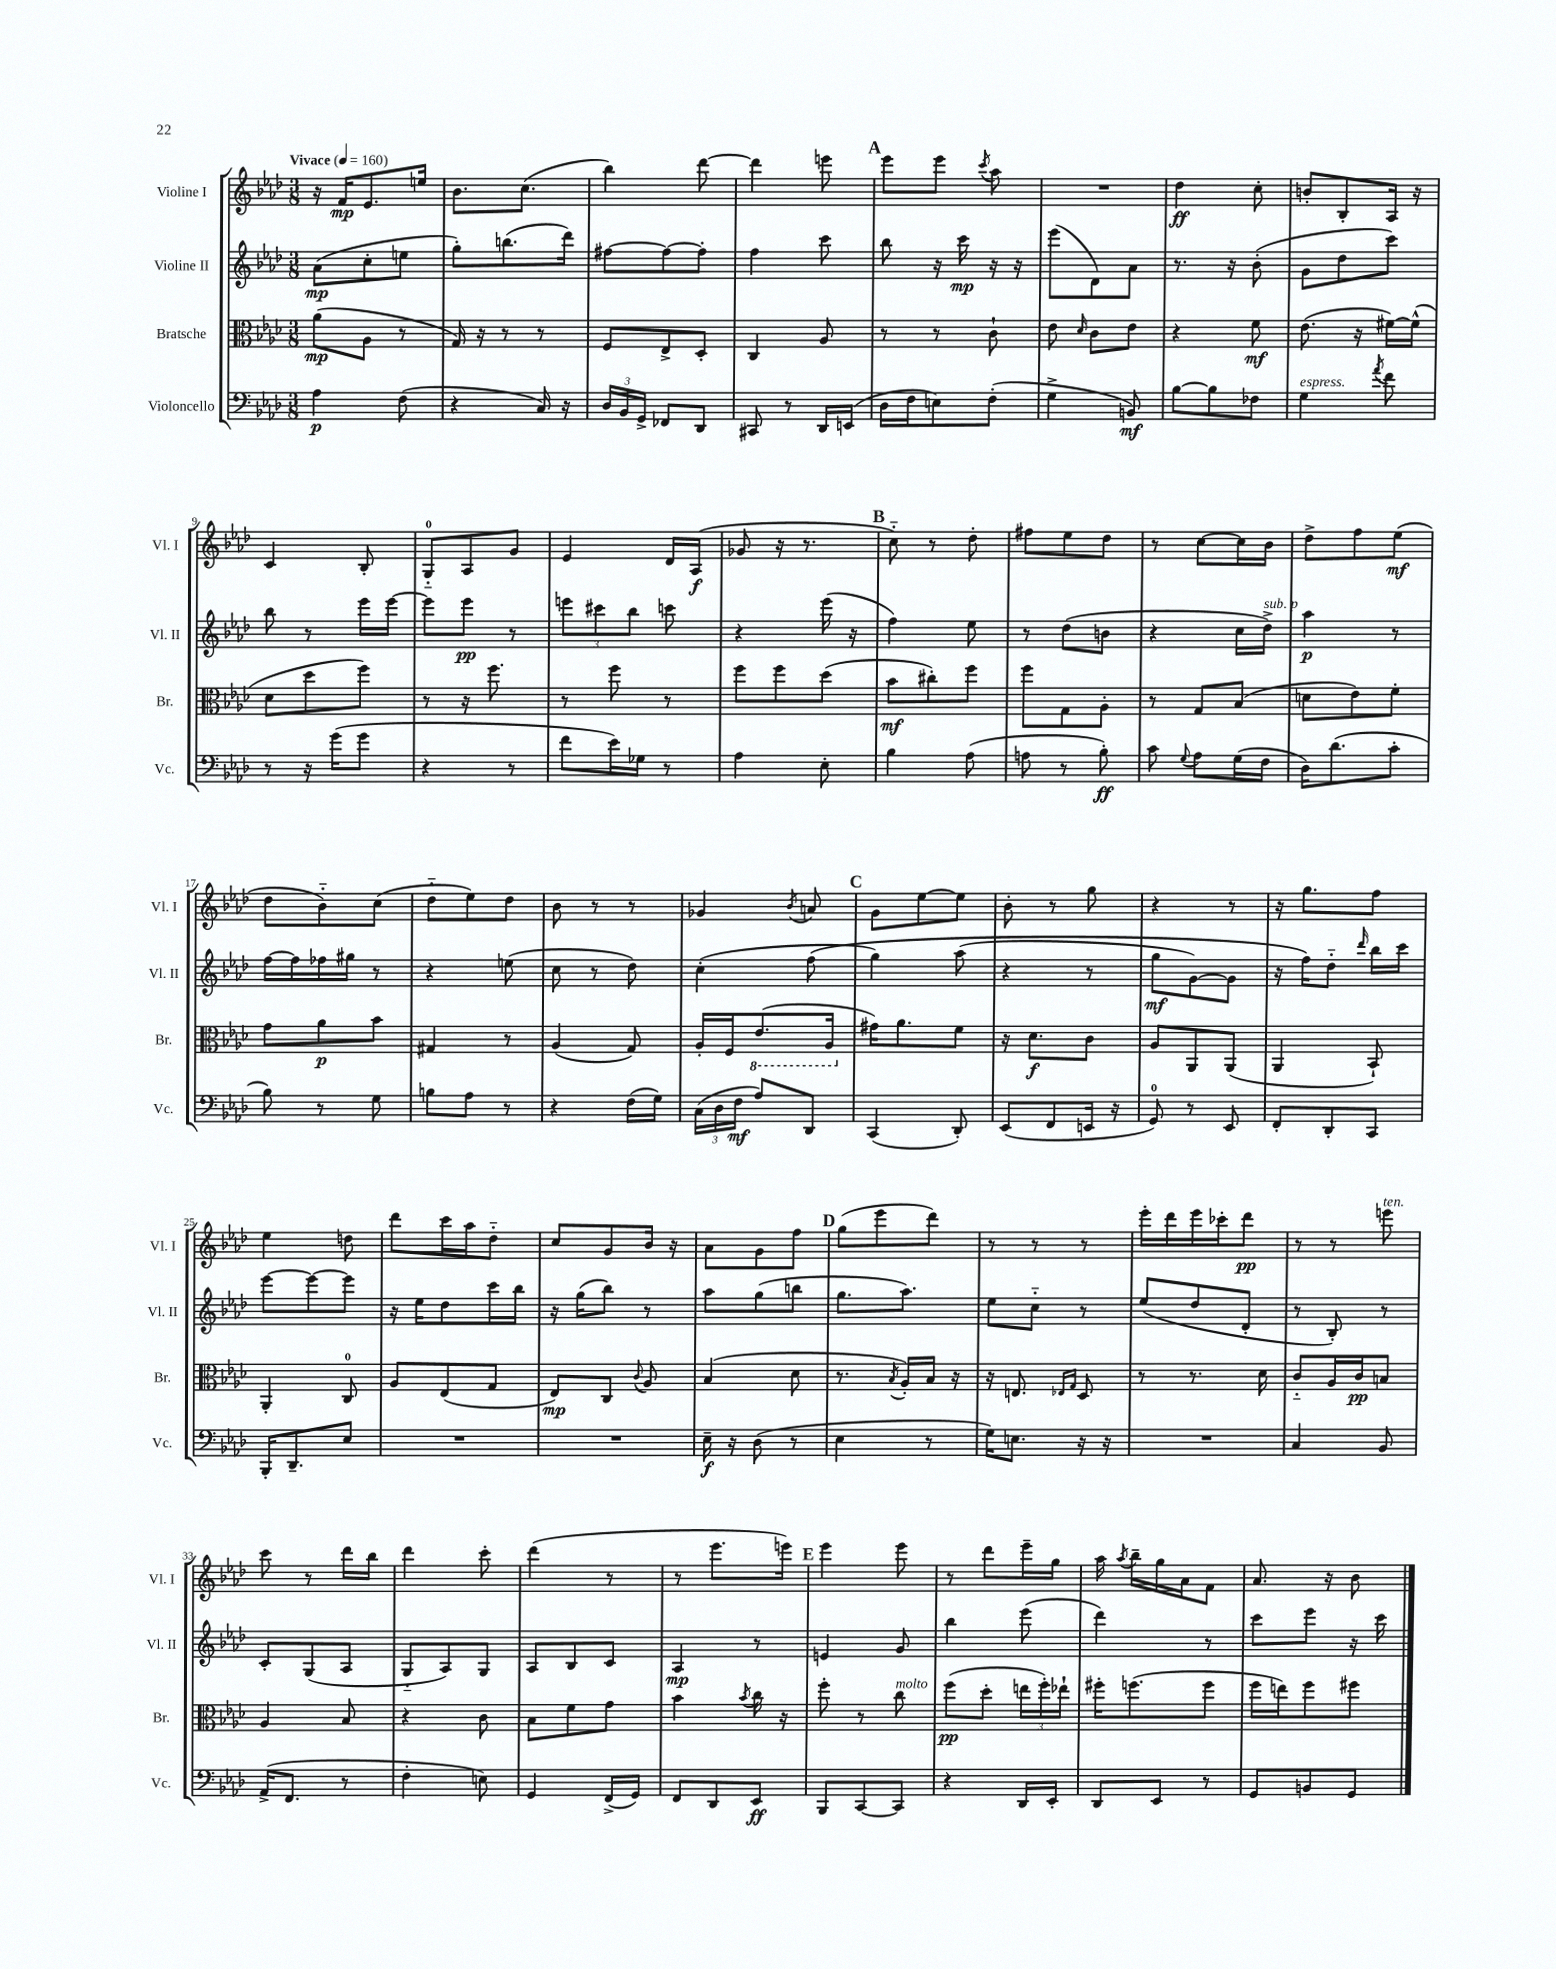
<<
\new StaffGroup <<
\new Staff = "s0" \with { instrumentName = "Violine I" shortInstrumentName = "Vl. I" } {
    \clef treble \key aes \major \numericTimeSignature \time 3/8 \tempo "Vivace" 4 = 160
    \autoBeamOff r16 f'16[\mp ees'8. e''16] |
    bes'8.[ c''8.]( |
    bes''4) des'''8~ |
    des'''4 e'''8 |
    \mark \markup { \bold "A" } ees'''8[ ees'''8] \acciaccatura { c'''8 } aes''8 |
    R4. |
    des''4\ff c''8-. |
    b'8[-. bes8-. aes16] r16 |
    c'4 bes8-. |
    g8[-0-_ aes8 g'8] |
    ees'4 des'16[ aes16]\f( |
    ges'8 r16 r8. |
    \mark \markup { \bold "B" } c''8-_) r8 des''8-. |
    fis''8[ ees''8 des''8] |
    r8 c''8[~ c''16 bes'16] |
    des''8[-> f''8 ees''8]\mf( |
    des''8[ bes'8-_) c''8]( |
    des''8[-_ ees''8) des''8] |
    bes'8 r8 r8 |
    ges'4 \acciaccatura { bes'8 } a'8 |
    \mark \markup { \bold "C" } g'8[ ees''8~ ees''8] |
    bes'8-. r8 g''8 |
    r4 r8 |
    r16 g''8.[ f''8] |
    ees''4 d''8 |
    des'''8[ c'''16 aes''16 des''8]-_ |
    c''8[ g'8 bes'16] r16 |
    aes'8[ g'8 f''8] |
    \mark \markup { \bold "D" } g''8[( ees'''8 des'''8]) |
    r8 r8 r8 |
    ees'''16[-. des'''16 ees'''16 ces'''16-. des'''8]\pp |
    r8 r8 e'''8^\markup { \italic "ten." } |
    c'''8 r8 des'''16[ bes''16] |
    des'''4 c'''8-. |
    des'''4( r8 |
    r8 ees'''8.[ e'''16]) |
    \mark \markup { \bold "E" } ees'''4 ees'''8 |
    r8 des'''8[ ees'''16-- g''16] |
    aes''16 \acciaccatura { aes''8 } bes''16[-- g''16 aes'16 f'8] |
    aes'8. r16 bes'8 \bar "|." |
}
\new Staff = "s1" \with { instrumentName = "Violine II" shortInstrumentName = "Vl. II" } {
    \clef treble \key aes \major \numericTimeSignature \time 3/8
    \autoBeamOff aes'8[\mp( c''8-. e''8] |
    g''8[-.) b''8.( des'''16]) |
    fis''8[~ fis''8~ fis''8]-. |
    f''4 c'''8 |
    \mark \markup { \bold "A" } bes''8 r16 c'''16\mp r16 r16 |
    ees'''8[( des'8) aes'8] |
    r8. r16 bes'8-.( |
    g'8[ des''8 c'''8]) |
    bes''8 r8 ees'''16[ ees'''16]~ |
    ees'''8[ ees'''8]\pp r8 |
    \tuplet 3/2 { e'''8[ cis'''8 bes''8] } c'''8 |
    r4 ees'''16( r16 |
    \mark \markup { \bold "B" } f''4) ees''8 |
    r8 des''8[( b'8] |
    r4 c''16[ des''16]->^\markup { \italic "sub. p" }) |
    aes''4\p r8 |
    f''16[~ f''16 fes''16 gis''16] r8 |
    r4 e''8( |
    c''8 r8 des''8) |
    c''4-.( f''8\( |
    \mark \markup { \bold "C" } g''4) aes''8( |
    r4 r8 |
    g''8[\mf g'8~) g'8] |
    r16 f''16[\) des''8]-_ \grace { des'''16 } bes''16[ c'''16] |
    ees'''8[~ ees'''8~ ees'''8] |
    r16 ees''16[ des''8 c'''16 bes''16] |
    r16 g''16[( bes''8]) r8 |
    aes''8[ g''8( b''8] |
    \mark \markup { \bold "D" } g''8.[ aes''8.]) |
    ees''8[ c''8]-_ r8 |
    ees''8[( des''8 des'8]-. |
    r8 bes8-.) r8 |
    c'8[-. g8( aes8] |
    g8[-_ aes8) g8] |
    aes8[ bes8 c'8] |
    aes4\mp r8 |
    \mark \markup { \bold "E" } e'4 g'8 |
    bes''4 ees'''8( |
    des'''4) r8 |
    c'''8[ ees'''8] r16 c'''16 \bar "|." |
}
\new Staff = "s2" \with { instrumentName = "Bratsche" shortInstrumentName = "Br." } {
    \clef alto \key aes \major \numericTimeSignature \time 3/8
    \autoBeamOff aes'8[\mp( aes8] r8 |
    g16) r16 r8 r8 |
    f8[ ees8-> des8]-. |
    c4 aes8 |
    \mark \markup { \bold "A" } r8 r8 c'8-! |
    ees'8 \grace { des'16 } c'8[ ees'8] |
    r4 f'8\mf |
    ees'8.( r16 fis'16[~) fis'16]-^( |
    des'8[ des''8 f''8]) |
    r8 r16 f''8. |
    r8 f''8 r8 |
    f''8[ f''8 des''8]( |
    \mark \markup { \bold "B" } bes'8[\mf cis''8-.) f''8] |
    f''8[ g8 aes8]-. |
    r8 g8[ bes8]( |
    d'8[ ees'8) f'8]-. |
    g'8[ aes'8\p bes'8] |
    gis4 r8 |
    aes4( g8) |
    aes16[-. f16 \ottava #-1 ees8.( aes,16] \ottava #0 |
    \mark \markup { \bold "C" } gis'16[) aes'8. f'8] |
    r16 des'8.[\f c'8] |
    aes8[ aes,8 aes,8]( |
    aes,4 bes,8-!) |
    aes,4-. c8-0 |
    aes8[ ees8( g8] |
    ees8[\mp) c8] \appoggiatura { c'8 } aes8 |
    bes4( des'8 |
    \mark \markup { \bold "D" } r8. \acciaccatura { bes8 } aes16[-.) bes16] r16 |
    r16 e8. \grace { ees16[ g16] } des8 |
    r8 r8. des'16 |
    c'8[-_ aes16 c'16\pp b8] |
    aes4 bes8 |
    r4 c'8 |
    bes8[ f'8 g'8] |
    bes'4 \acciaccatura { bes'8 } c''16 r16 |
    \mark \markup { \bold "E" } f''8-. r8 c''8^\markup { \italic "molto" } |
    f''8[\pp( des''8]-. \tuplet 3/2 { e''16[ f''16-.) ees''16]-! } |
    fis''16[-. f''8.( f''8] |
    f''16[ e''16) f''8 fis''8] \bar "|." |
}
\new Staff = "s3" \with { instrumentName = "Violoncello" shortInstrumentName = "Vc." } {
    \clef bass \key aes \major \numericTimeSignature \time 3/8
    \autoBeamOff aes4\p f8( |
    r4 c16) r16 |
    \tuplet 3/2 { des16[ bes,16 g,16]-> } fes,8[ des,8] |
    cis,8 r8 des,16[ e,16]( |
    \mark \markup { \bold "A" } des16[ f16 e8) f8]-.( |
    g4-> b,8\mf) |
    bes8[~ bes8 fes8] |
    g4^\markup { \italic "espress." } \acciaccatura { aes'8 } f'8 |
    r8 r16 g'16[( g'8] |
    r4 r8 |
    f'8[ ees'16) ges16] r8 |
    aes4 ees8-. |
    \mark \markup { \bold "B" } bes4 aes8( |
    a8 r8 bes8-.\ff) |
    c'8 \appoggiatura { g8 } aes8[ g16( f16] |
    des16[) des'8.( c'8]-. |
    bes8) r8 g8 |
    b8[ aes8] r8 |
    r4 f16[( g16]) |
    \tuplet 3/2 { c16[( des16 f16]\mf } aes8[) des,8] |
    \mark \markup { \bold "C" } c,4( des,8-.) |
    ees,8[( f,8 e,16] r16 |
    g,8-0) r8 ees,8 |
    f,8[-. des,8-. c,8] |
    bes,,16[-. des,8.-- ees8] |
    R4. |
    R4. |
    ees16--\f r16 des8( r8 |
    \mark \markup { \bold "D" } ees4 r8 |
    g16[) e8.] r16 r16 |
    R4. |
    c4 bes,8 |
    aes,16[->( f,8.] r8 |
    f4-. e8) |
    g,4 f,16[->( g,16]) |
    f,8[ des,8 ees,8]\ff |
    \mark \markup { \bold "E" } bes,,8[ c,8~ c,8] |
    r4 des,16[ ees,16]-. |
    des,8[ ees,8] r8 |
    g,8[ b,8 g,8] \bar "|." |
}
>>
>>
